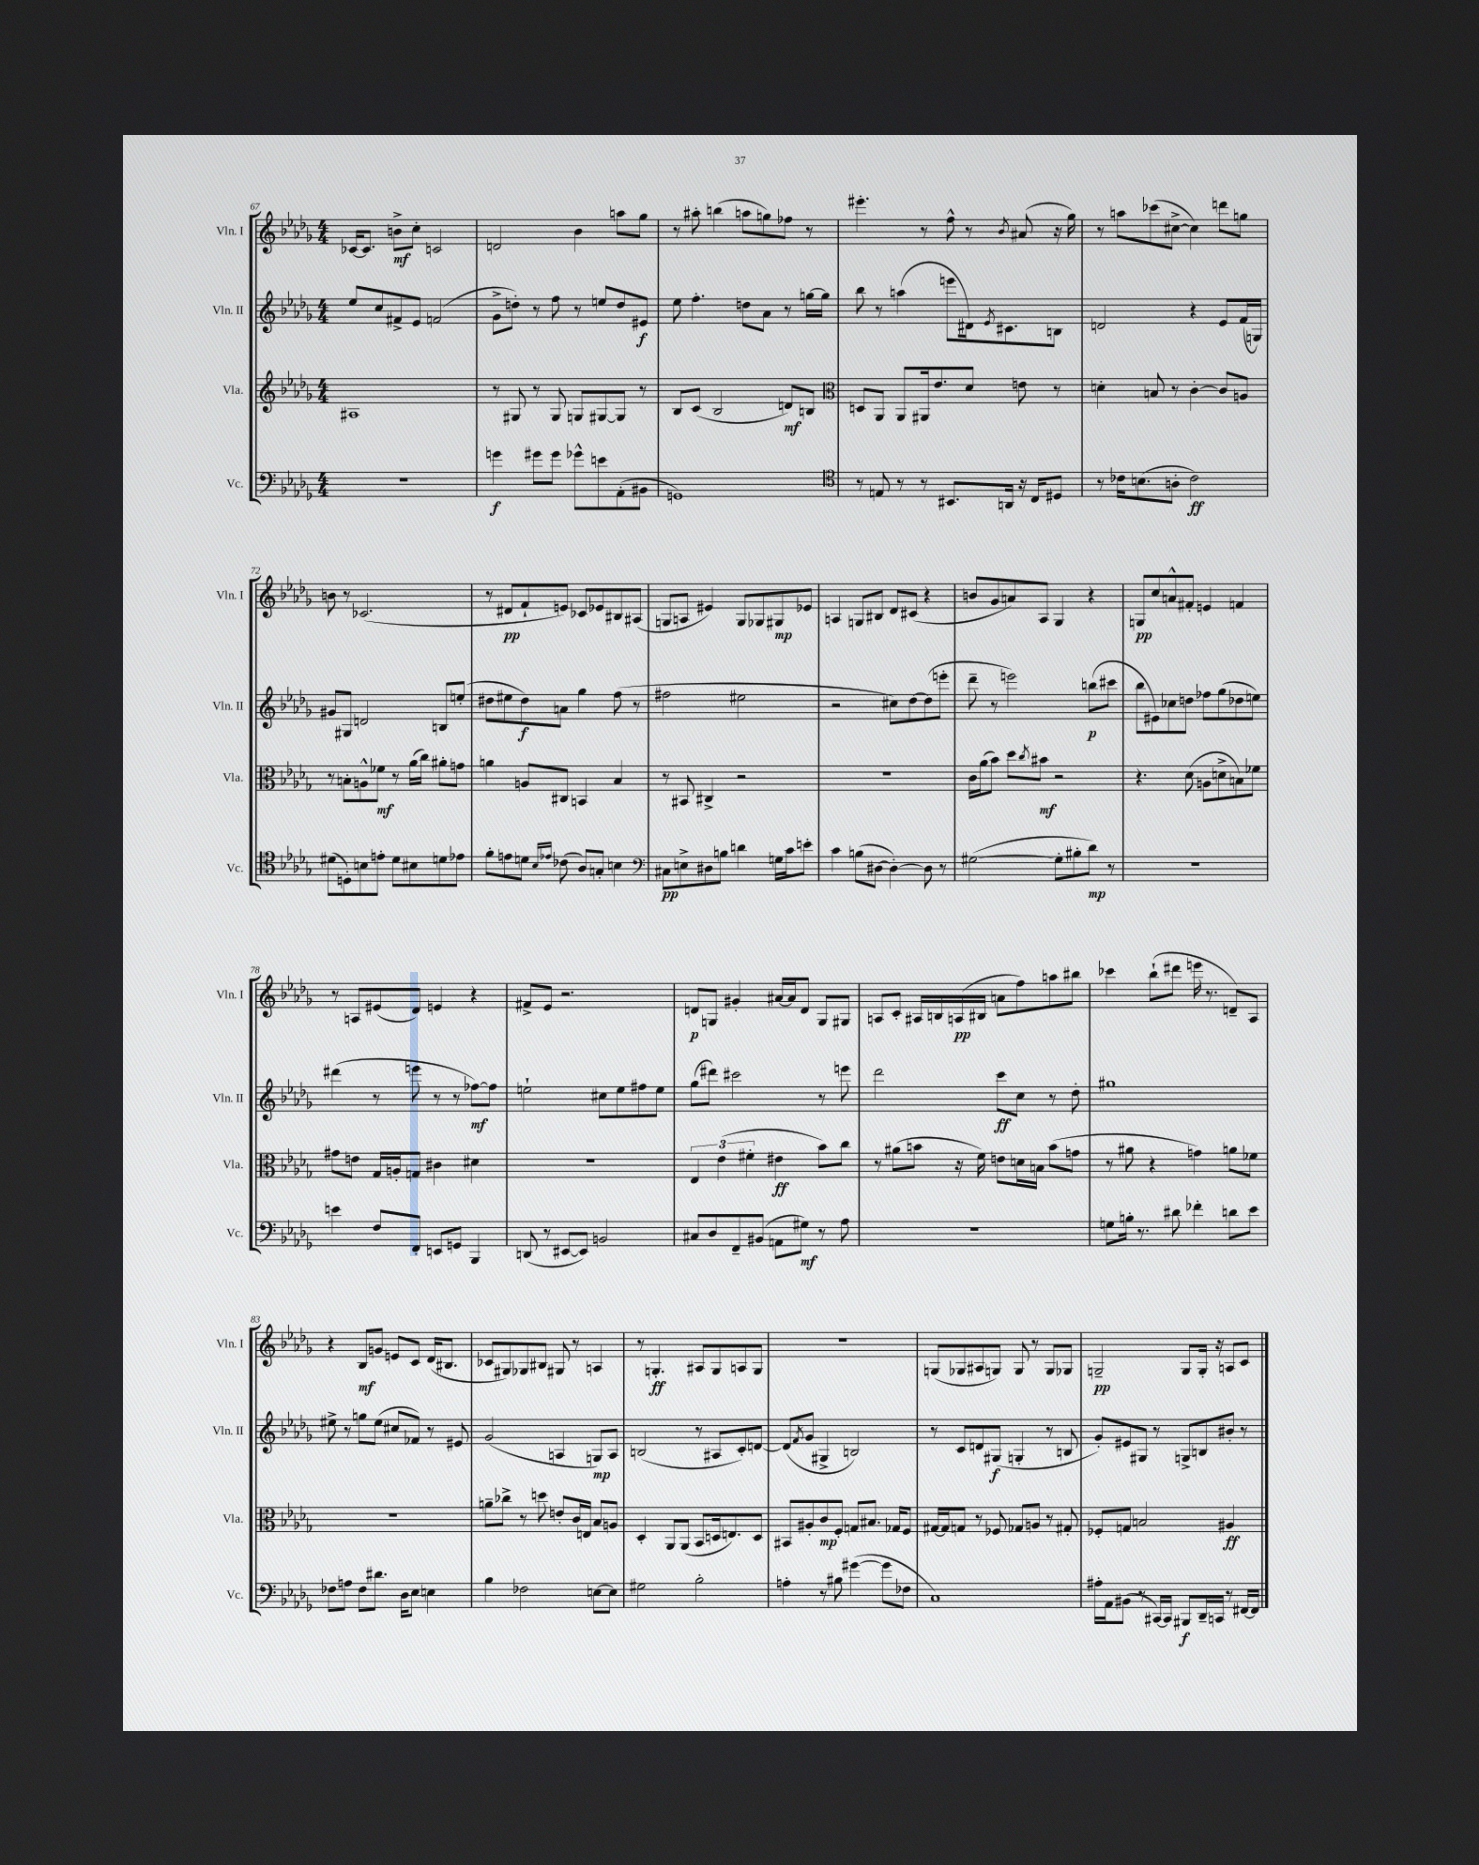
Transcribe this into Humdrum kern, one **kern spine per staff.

**kern	**dynam	**kern	**dynam	**kern	**dynam	**kern	**dynam
*part4	*part4	*part3	*part3	*part2	*part2	*part1	*part1
*staff4	*staff4	*staff3	*staff3	*staff2	*staff2	*staff1	*staff1
*I"Vc.	*	*I"Vla.	*	*I"Vln. II	*	*I"Vln. I	*
*I'Vc.	*	*I'Vla.	*	*I'Vln. II	*	*I'Vln. I	*
*clefF4	*	*clefG2	*	*clefG2	*	*clefG2	*
*k[b-e-a-d-g-]	*	*k[b-e-a-d-g-]	*	*k[b-e-a-d-g-]	*	*k[b-e-a-d-g-]	*
*M4/4	*	*M4/4	*	*M4/4	*	*M4/4	*
=67	=67	=67	=67	=67	=67	=67	=67
1r	.	1A#X	.	8ee-/L	.	[16c-X/KL	.
.	.	.	.	.	.	8.c-/J]	.
.	.	.	.	8cc/	.	.	.
.	.	.	.	8f#X^/	.	8bn^\L	mf
.	.	.	.	8e-/J	.	8cc'\J	.
.	.	.	.	(2fn/	.	2cn/	.
=68	=68	=68	=68	=68	=68	=68	=68
4gn\	f	8r	.	8g-^\L	.	2dn/	.
.	.	8G#X/	.	8ddn'\J)	.	.	.
8g#X\L	.	8r	.	8r	.	.	.
8g#\J	.	8G#/	.	8ff\	.	.	.
8g-X^^\L	.	8Gn/L	.	8r	.	4b-\	.
8en\	.	[8G#X/	.	8een/L	.	.	.
(8AA-'\	.	8G#/J]	.	8dd/	.	8aan\L	.
8BB#X\J	.	8r	.	8e#X/J	f	8gg-\J	.
=69	=69	=69	=69	=69	=69	=69	=69
1GGn)	.	8B-/L	.	8ee-\	.	8r	.
.	.	(8c/J	.	4.ff'\	.	8aa#X'\	.
.	.	2B-/	.	.	.	(4bbn\	.
.	.	.	.	8ddn\L	.	8aan\L	.
.	.	.	.	8a-\J	.	8ggn\)	.
.	.	8dn/L)	mf	8r	.	8ff-X\J	.
.	.	8Bn/J	.	[16ggn\LL	.	8r	.
.	.	.	.	16gg\JJ]	.	.	.
=70	=70	=70	=70	=70	=70	=70	=70
*clefC4	*	*clefC3	*	*	*	*	*
8r	.	8Dn/L	.	8bb-\	.	4.eee#X'\	.
8En/	.	8AA-/J	.	8r	.	.	.
8r	.	8AA-/L	.	(4aan\	.	.	.
8r	.	16AA#X/k	.	.	.	8r	.
.	.	8.e-/	.	.	.	.	.
8.BB#X/L	.	.	.	8eeen\L	.	8ff^^\	.
.	.	8d-/J	.	16d#X\k)	.	8r	.
.	.	.	.	8qe-/	.	.	.
16AAn/Jk	.	.	.	8.c#X\	.	.	.
.	.	.	.	.	.	8qb-/	.
16r	.	8en\	.	.	.	(8a#X/	.
16C/KL	.	.	.	.	.	.	.
8D#X/J	.	8r	.	8Bn\J	.	16r	.
.	.	.	.	.	.	16gg-\)	.
=71	=71	=71	=71	=71	=71	=71	=71
8r	.	4dn'\	.	2dn/	.	8r	.
16c-X\KL	.	.	.	.	.	8aan\L	.
(8.Bn\	.	.	.	.	.	.	.
.	.	8Bn/	.	.	.	(8ccc-X\	.
8An'\J	.	8r	.	.	.	[8cc#X^\J	.
2c-\)	ff	[4c'\	.	4r	.	4cc#\])	.
.	.	8c/L]	.	8e-/L	.	8dddn\L	.
.	.	8An/J	.	(16f/L	.	8ggn\J	.
.	.	.	.	16Gn/JJ)	.	.	.
!!LO:LB:g=z
=72	=72	=72	=72	=72	=72	=72	=72
(8d#X\L	.	8r	.	8g#X/L	.	8bn\	.
8Dn'\)	.	8Bn'\L	.	8G#X/J	.	8r	.
8Bn\	.	8An^^\	.	2dn/	.	(2.c-X/	.
8en'\J	.	8f-X\J	mf	.	.	.	.
8d#\L	.	8r	.	.	.	.	.
8B#X\	.	(16a-\LL	.	.	.	.	.
.	.	16cc\JJ)	.	.	.	.	.
8dn\	.	8a#X'\L	.	8Bn/L	.	.	.
8e-X\J	.	8gn\J	.	(8een'/J	.	.	.
=73	=73	=73	=73	=73	=73	=73	=73
8f'\L	.	4an\	.	8dd#X\L	.	8r	.
8en\	.	.	.	8ee#X\	.	8d#X/L	pp
8dn\J	.	8An/L	.	8dd#\)	f	8f`/	.
16qqB-/LL	.	.	.	.	.	.	.
16qqe-X/JJ	.	.	.	.	.	.	.
(8c-X\	.	8C#X/J	.	8an\J	.	8en/J)	.
8A-/L)	.	4BBn/	.	4gg-\	.	8c-X/L	.
8Gn'/J	.	.	.	.	.	8e-X/	.
4Bn\	.	4B-/	.	(8ff\	.	8B#X/	.
.	.	.	.	8r	.	(8A#X/J	.
=74	=74	=74	=74	=74	=74	=74	=74
*clefF4	*	*	*	*	*	*	*
8C#X\L	pp	8r	.	2ff#X\	.	8Gn/L	.
8En^\	.	8BB#X/	.	.	.	8An/J	.
8D#X\	.	4C#X^/	.	.	.	4e#X/)	.
8Bn\J	.	.	.	.	.	.	.
4dn\	.	2r	.	2ee#X\	.	8G/L	.
.	.	.	.	.	.	8G-X/	.
16Gn\LL	.	.	.	.	.	8G#X/	mp
16c\J	.	.	.	.	.	.	.
8en'\J	.	.	.	.	.	8e-X/J	.
=75	=75	=75	=75	=75	=75	=75	=75
4c\	.	1r	.	2r	.	4An/	.
(8Bn\L	.	.	.	.	.	8Gn/L	.
[8D#X\J	.	.	.	.	.	8B#X/J	.
4D#'\_)	.	.	.	8cc#X\L)	.	8d-/L	.
.	.	.	.	[8dd-\	.	(8c#X/J	.
8D#\]	.	.	.	(8dd-\]	.	4r	.
8r	.	.	.	8eeen'\J	.	.	.
=76	=76	=76	=76	=76	=76	=76	=76
([2G#X\	.	16c\LL	.	8ddd-~\	.	8bn/L	.
.	.	(16a-\J	.	.	.	.	.
.	.	8b-\J)	.	8r	.	8g-/	.
.	.	8dd-\L	.	2eeen\)	.	8an/)	.
.	.	8qcc/	.	.	.	.	.
.	.	8b#X\J	mf	.	.	8A-/J	.
8G#'\L]	.	2r	.	.	.	4G-/	.
8B#X'\	.	.	.	.	.	.	.
8d-\J)	mp	.	.	(8bbn\L	p	4r	.
8r	.	.	.	8ccc#X\J	.	.	.
=77	=77	=77	=77	=77	=77	=77	=77
1r	.	4.r	.	8bb-\L	.	8Gn/L	pp
.	.	.	.	8e#X\)	.	8cc/	.
.	.	.	.	8cc-X\	.	8an^^/	.
.	.	(8d-\	.	8ddn\J	.	8f#X'/J	.
.	.	8An\L	.	8ff-X\L	.	4en/	.
.	.	8dn^\	.	(8gg-\	.	.	.
.	.	8Bn\)	.	8dd-X\	.	4fn/	.
.	.	8f-X\J	.	8een\J)	.	.	.
!!LO:LB:g=z
=78	=78	=78	=78	=78	=78	=78	=78
4en\	.	8g#X\L	.	(4ddd#X\	.	8r	.
.	.	8en\J	.	.	.	8An/L	.
8F/L	.	16G-/LL	.	8r	.	(8e#X/	.
.	.	16An'/J	.	.	.	.	.
8FF'/J	.	8Gn/J	.	8eeen\	.	8d-/J)	.
8EEn/L	.	4c#X\	.	8r	.	4en/	.
8GGn/J	.	.	.	8r	.	.	.
4BBB-/	.	4d#X\	.	[8ff-X\L)	mf	4r	.
.	.	.	.	8ff-\J]	.	.	.
=79	=79	=79	=79	=79	=79	=79	=79
(8DDn/	.	1r	.	2een`\	.	8f#X^/L	.
8r	.	.	.	.	.	8e-/J	.
[8EE#X/L	.	.	.	.	.	2.r	.
8EE#/J])	.	.	.	.	.	.	.
2BBn/	.	.	.	8cc#X\L	.	.	.
.	.	.	.	8ee\	.	.	.
.	.	.	.	8ff#X\	.	.	.
.	.	.	.	8ee\J	.	.	.
=80	=80	=80	=80	=80	=80	=80	=80
8C#X/L	.	6E-/	.	(8gg-\L	.	8dn/L	p
8D-/	.	.	.	8ddd#X\J)	.	8Gn/J	.
.	.	(6e-\	.	.	.	.	.
8FF~/	.	.	.	2ccc#X\	.	4g#X'/	.
.	.	6f#X'\	.	.	.	.	.
(8BB#X/J	.	.	.	.	.	.	.
8AAn\L	.	4e#X\	ff	.	.	[16a#X/LL	.
.	.	.	.	.	.	16a#/J]	.
8G#X\J)	mf	.	.	.	.	8d/J	.
8r	.	8b-\L)	.	8r	.	8G/L	.
8A-\	.	8cc\J	.	8eeen\	.	8G#X/J	.
=81	=81	=81	=81	=81	=81	=81	=81
1r	.	8r	.	2ddd-\	.	8An/L	.
.	.	(8a#X\L	.	.	.	8c'/J	.
.	.	8bn\J	.	.	.	16A#X/LL	.
.	.	.	.	.	.	16Bn/	.
.	.	16r	.	.	.	(16An/	pp
.	.	16f\)	.	.	.	16B#X/JJ	.
.	.	8en\L	.	8ccc\L	ff	8an\L	.
.	.	16dn\L	.	8cc\J	.	8ff\)	.
.	.	16Bn\JJ	.	.	.	.	.
.	.	(8b\L	.	8r	.	8aan\	.
.	.	8gn\J	.	8dd-'\	.	8bb#X\J	.
=82	=82	=82	=82	=82	=82	=82	=82
8Gn\L	.	8r	.	1gg#X	.	4ccc-X\	.
16Bn'\Jk	.	8a#X\	.	.	.	.	.
8.r	.	.	.	.	.	.	.
.	.	4r	.	.	.	(8bb-`\L	.
8d#X\	.	.	.	.	.	8ddd#X\J	.
4f-X'\	.	4gn\)	.	.	.	16eeen\	.
.	.	.	.	.	.	8.r	.
8dn\L	.	8an\L	.	.	.	8dn~/L)	.
8e-\J	.	8f-X\J	.	.	.	8A-/J	.
!!LO:LB:g=z
=83	=83	=83	=83	=83	=83	=83	=83
8F-X\L	.	1r	.	8ee#X^\	.	4r	.
8An\J	.	.	.	8r	.	.	.
8F-\L	.	.	.	8ggn\L	.	8B-/L	mf
8.d#X\J	.	.	.	(8ee#\J	.	8gn/J	.
.	.	.	.	8cc#X/L	.	8en/L	.
16D-\KL	.	.	.	.	.	.	.
8E-\J	.	.	.	8f-X/J)	.	8c/J	.
4En\	.	.	.	8r	.	(16d-/KL	.
.	.	.	.	.	.	8.B#X/J	.
.	.	.	.	8e#X/	.	.	.
=84	=84	=84	=84	=84	=84	=84	=84
4B-\	.	8an~\L	.	(2g-/	.	8c-X/L	.
.	.	8cc-X^\J	.	.	.	8G#X/)	.
2F-X\	.	8r	.	.	.	8G-X/	.
.	.	8ddn\	.	.	.	8B#X/J	.
.	.	8en'/L	.	4An/	.	8G#X/	.
.	.	16c/L	.	.	.	8r	.
.	.	16En/JJ	.	.	.	.	.
[8En\L	.	8B-/L	.	8Gn/L)	mp	4An/	.
8E\J]	.	8An/J	.	8A/J	.	.	.
=85	=85	=85	=85	=85	=85	=85	=85
2G#X\	.	4D-'/	.	(2Bn/	.	8r	.
.	.	.	.	.	.	4.Gn'/	ff
.	.	8AA-/L	.	.	.	.	.
.	.	(8AA-/J	.	.	.	.	.
2B-'\	.	8BB-/L	.	8r	.	8A#X/L	.
.	.	16Dn/k	.	8A#X/L	.	8G/	.
.	.	8.En/)	.	.	.	.	.
.	.	.	.	8c'/)	.	8An/	.
.	.	8D/J	.	[8dn/J	.	8G/J	.
=86	=86	=86	=86	=86	=86	=86	=86
4An'\	.	8BB#X/L	.	(8d/L]	.	1r	.
.	.	.	.	8qf/	.	.	.
.	.	8A#X'/	.	8g-/J	.	.	.
8r	.	8c/	mp	4G#X^/	.	.	.
8B#X\	.	8F'/J	.	.	.	.	.
([4g#X\	.	8Gn/L	.	2Bn/)	.	.	.
.	.	8.B#X/J	.	.	.	.	.
8g#\L]	.	.	.	.	.	.	.
.	.	16G-X/KL	.	.	.	.	.
8F-X\J	.	8F/J	.	.	.	.	.
=87	=87	=87	=87	=87	=87	=87	=87
1C)	.	[16G#X/LL	.	8r	.	(8Gn/L	.
.	.	16G#/J]	.	.	.	.	.
.	.	8Gn/J	.	8c/L	.	8G-X/	.
.	.	8r	.	8dn/	.	8A#X/	.
.	.	8F-X/	.	(8G#X/J	f	8Gn/J)	.
.	.	8G-X/L	.	4Gn'/	.	8G/	.
.	.	8An/J	.	.	.	8r	.
.	.	8r	.	8r	.	8G/L	.
.	.	8G#X'/	.	8Bn/	.	8G-X/J	.
=88	=88	=88	=88	=88	=88	=88	=88
16A#X'\LL	.	8F-X'/L	.	8g-'/L)	.	2Gn~/	pp
16AA-\J	.	.	.	.	.	.	.
(8BB#X\J	.	8Gn/J	.	8e#X/	.	.	.
8r	.	2Bn/	.	8G#X/J	.	.	.
[16CC#X/LL)	.	.	.	8r	.	.	.
16CC#/JJ]	.	.	.	.	.	.	.
8BBB#X/L	f	.	.	8Gn^/L	.	8G/L	.
16DD-~/L	.	.	.	8Bn/	.	16G'/Jk	.
16CCn/JJ	.	.	.	.	.	16r	.
8r	.	4A#X/	ff	8b#X'/J	.	8An/L	.
[16FF#X/LL	.	.	.	8r	.	8c/J	.
16FF#/JJ]	.	.	.	.	.	.	.
==	==	==	==	==	==	==	==
*-	*-	*-	*-	*-	*-	*-	*-
